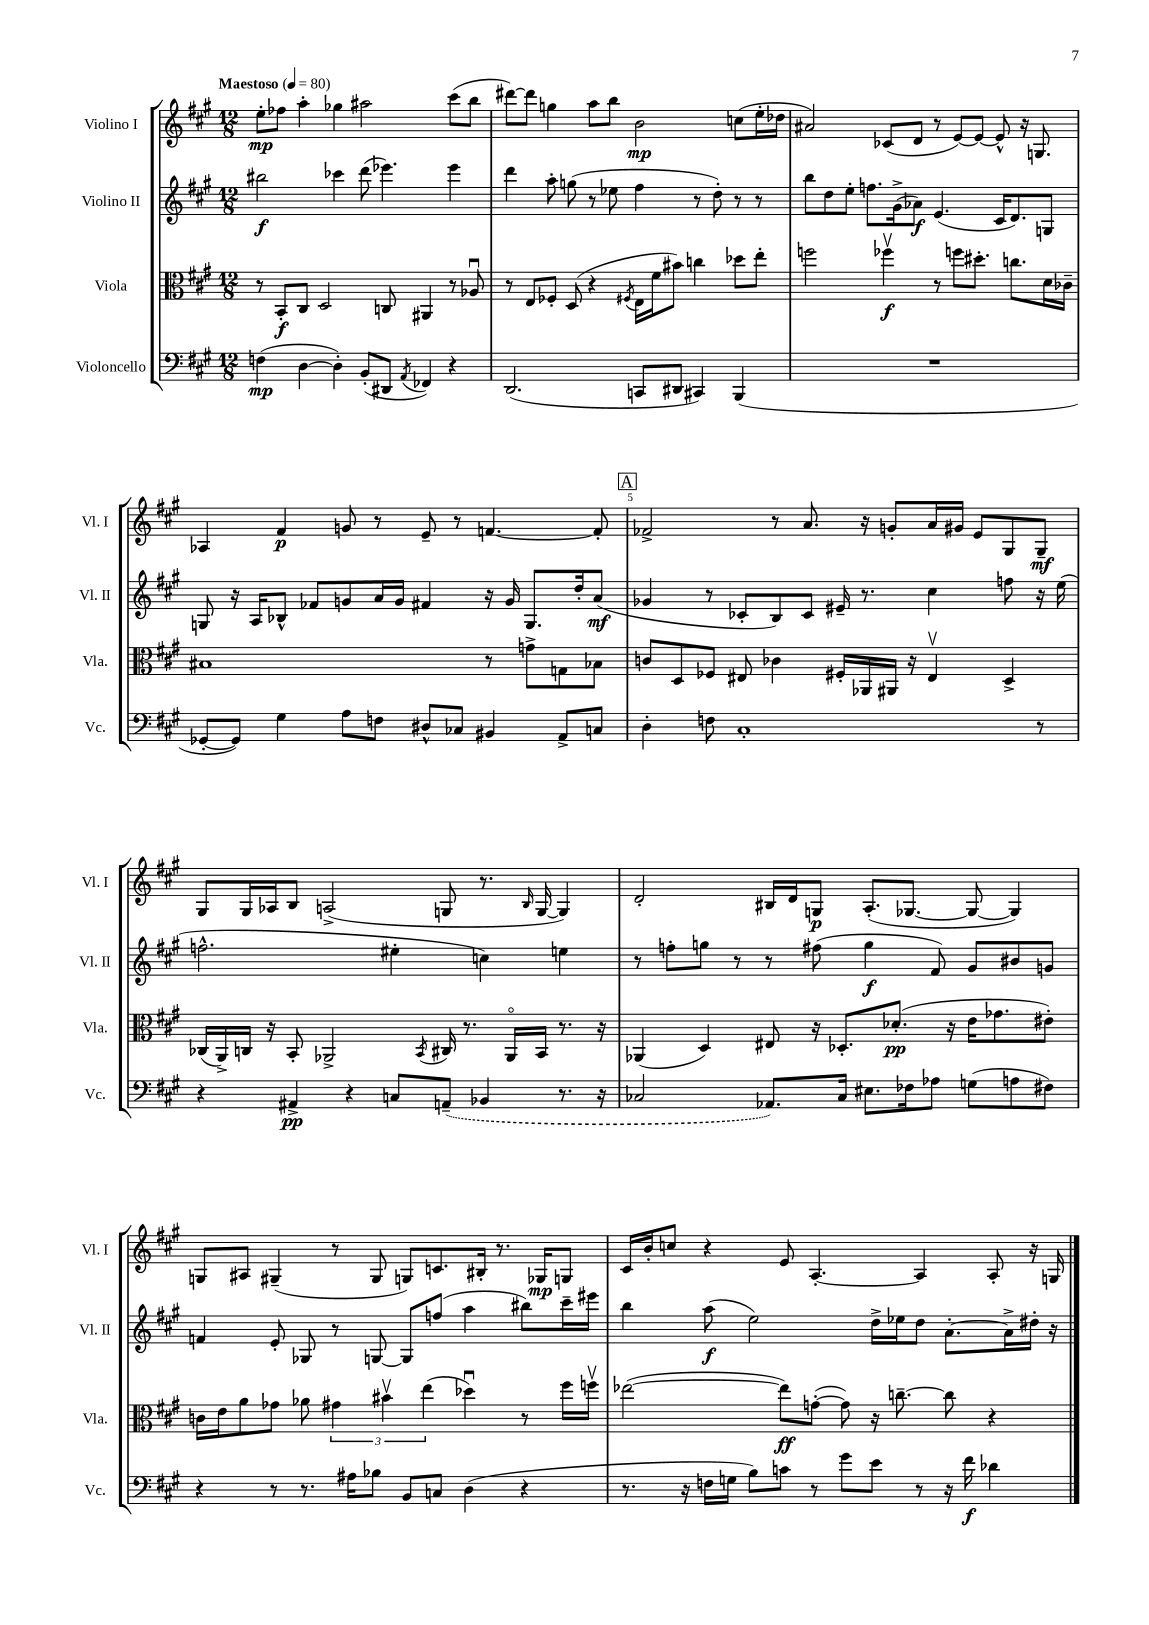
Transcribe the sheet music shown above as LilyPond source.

<<
\new StaffGroup <<
\new Staff = "s0" \with { instrumentName = "Violino I" shortInstrumentName = "Vl. I" } {
    \clef treble \key a \major \numericTimeSignature \time 12/8 \tempo "Maestoso" 4 = 80
    e''8-.\mp fes''8 a''4-. ges''4 ais''2 cis'''8( b''8 |
    dis'''8~) dis'''8 g''4 a''8 b''8 b'2\mp c''8( e''16-. des''16 |
    ais'2) ces'8( d'8 r8 e'8~) e'8~ e'8-^ r16 g8. |
    aes4 fis'4\p g'8 r8 e'8-- r8 f'4.~ f'8-. |
    \mark \markup { \box "A" } fes'2-> r8 a'8. r16 g'8-. a'16 gis'16 e'8 gis8 gis8--\mf |
    gis8 gis16 aes16 b8 a2->( g8 r8. \grace { b16 } g16~ g4) |
    d'2-. bis16 d'16 g8\p a8.-.( ges8.~ ges8~ ges4) |
    g8 ais8 gis4--( r8 gis8 g8) c'8. bis16-. r8. ges16\mp g8 |
    cis'16 b'16-. c''8 r4 e'8 a4.~-. a4 a8-. r16 g16 \bar "|." |
}
\new Staff = "s1" \with { instrumentName = "Violino II" shortInstrumentName = "Vl. II" } {
    \clef treble \key a \major \numericTimeSignature \time 12/8
    bis''2\f ces'''4 d'''8( ees'''4.) ees'''4 |
    d'''4 a''8-. g''8( r8 ees''8 fis''4 r8 d''8-.) r8 r8 |
    b''8 d''8 e''8-. f''8. gis'16->( aes'8\f) e'4.( cis'16 d'8.) g8 |
    g8 r16 a16 bes8-^ fes'8 g'8 a'16 g'16 fis'4 r16 g'16 g8. d''16-. a'8\mf( |
    \mark \markup { \box "A" } ges'4 r8 ces'8-. b8) ces'8 eis'16-- r8. cis''4 f''8 r16 e''16( |
    f''2.-^ eis''4-. c''4) e''4 |
    r8 f''8-. g''8 r8 r8 fis''8( g''4\f fis'8) gis'8 bis'8 g'8 |
    f'4 e'8-. ges8 r8 g8~ g8 f''8( a''4 bis''8) cis'''16-- eis'''16 |
    b''4 a''8\f( e''2) d''16-> ees''16 d''8 a'8.~-. a'16-> dis''16-. r16 \bar "|." |
}
\new Staff = "s2" \with { instrumentName = "Viola" shortInstrumentName = "Vla." } {
    \clef alto \key a \major \numericTimeSignature \time 12/8
    r8 b,8-.\f cis8 d2 c8 ais,4 r8 aes8\downbow |
    r8 e8 fes8-. d8( r4 \acciaccatura { fis8 } e16 fis'16 bis'8) c''4 des''8 e''8-. |
    f''2 fes''4\upbow\f r8 f''8 dis''8.-. c''8. d'16 ces'16-- |
    bis1 r8 g'8-> g8 bes8 |
    \mark \markup { \box "A" } c'8 d8 fes8 eis8 ces'4 fis16-. aes,16 ais,16 r16 eis4\upbow d4-> |
    ces16( a,16->) c16 r16 b,8-. aes,2-> \acciaccatura { b,8 } cis16 r8. aes,16\flageolet b,16 r8. r16 |
    aes,4( d4) eis8 r16 des8.-. des'8.-.\pp( r16 e'16 ges'8. eis'8-.) |
    c'16 e'16 a'8 ges'8 aes'8 \tuplet 3/2 { gis'4 bis'4\upbow e''4( } des''4\downbow) r8 fis''16 f''16\upbow |
    ees''2~( ees''8\ff) g'8~-.( g'8) r16 c''8.~-- c''8 r4 \bar "|." |
}
\new Staff = "s3" \with { instrumentName = "Violoncello" shortInstrumentName = "Vc." } {
    \clef bass \key a \major \numericTimeSignature \time 12/8
    f4\mp( d4~ d4-.) b,8-.( dis,8 \acciaccatura { a,8 } fes,4) r4 |
    d,2.( c,8 dis,8 cis,4) b,,4( |
    R1. |
    ges,8~-. ges,8) gis4 a8 f8 dis8-^ ces8 bis,4 a,8-> c8 |
    \mark \markup { \box "A" } d4-. f8 cis1-. r8 |
    r4 ais,4->\pp r4 c8 \once \slurDashed a,8--( bes,4 r8. r16 |
    ces2 aes,8.) ces16 eis8. fes16 aes8 g8( a8 fis8) |
    r4 r8 r8. ais16 bes8 b,8 c8 d4( r4 |
    r8. r16 f16 g16 b8) c'8 r8 gis'8 e'8 r8 r16 fis'16\f des'4 \bar "|." |
}
>>
>>
\layout { \context { \Score \override BarNumber.break-visibility = ##(#f #t #t) barNumberVisibility = #(every-nth-bar-number-visible 5) } }
